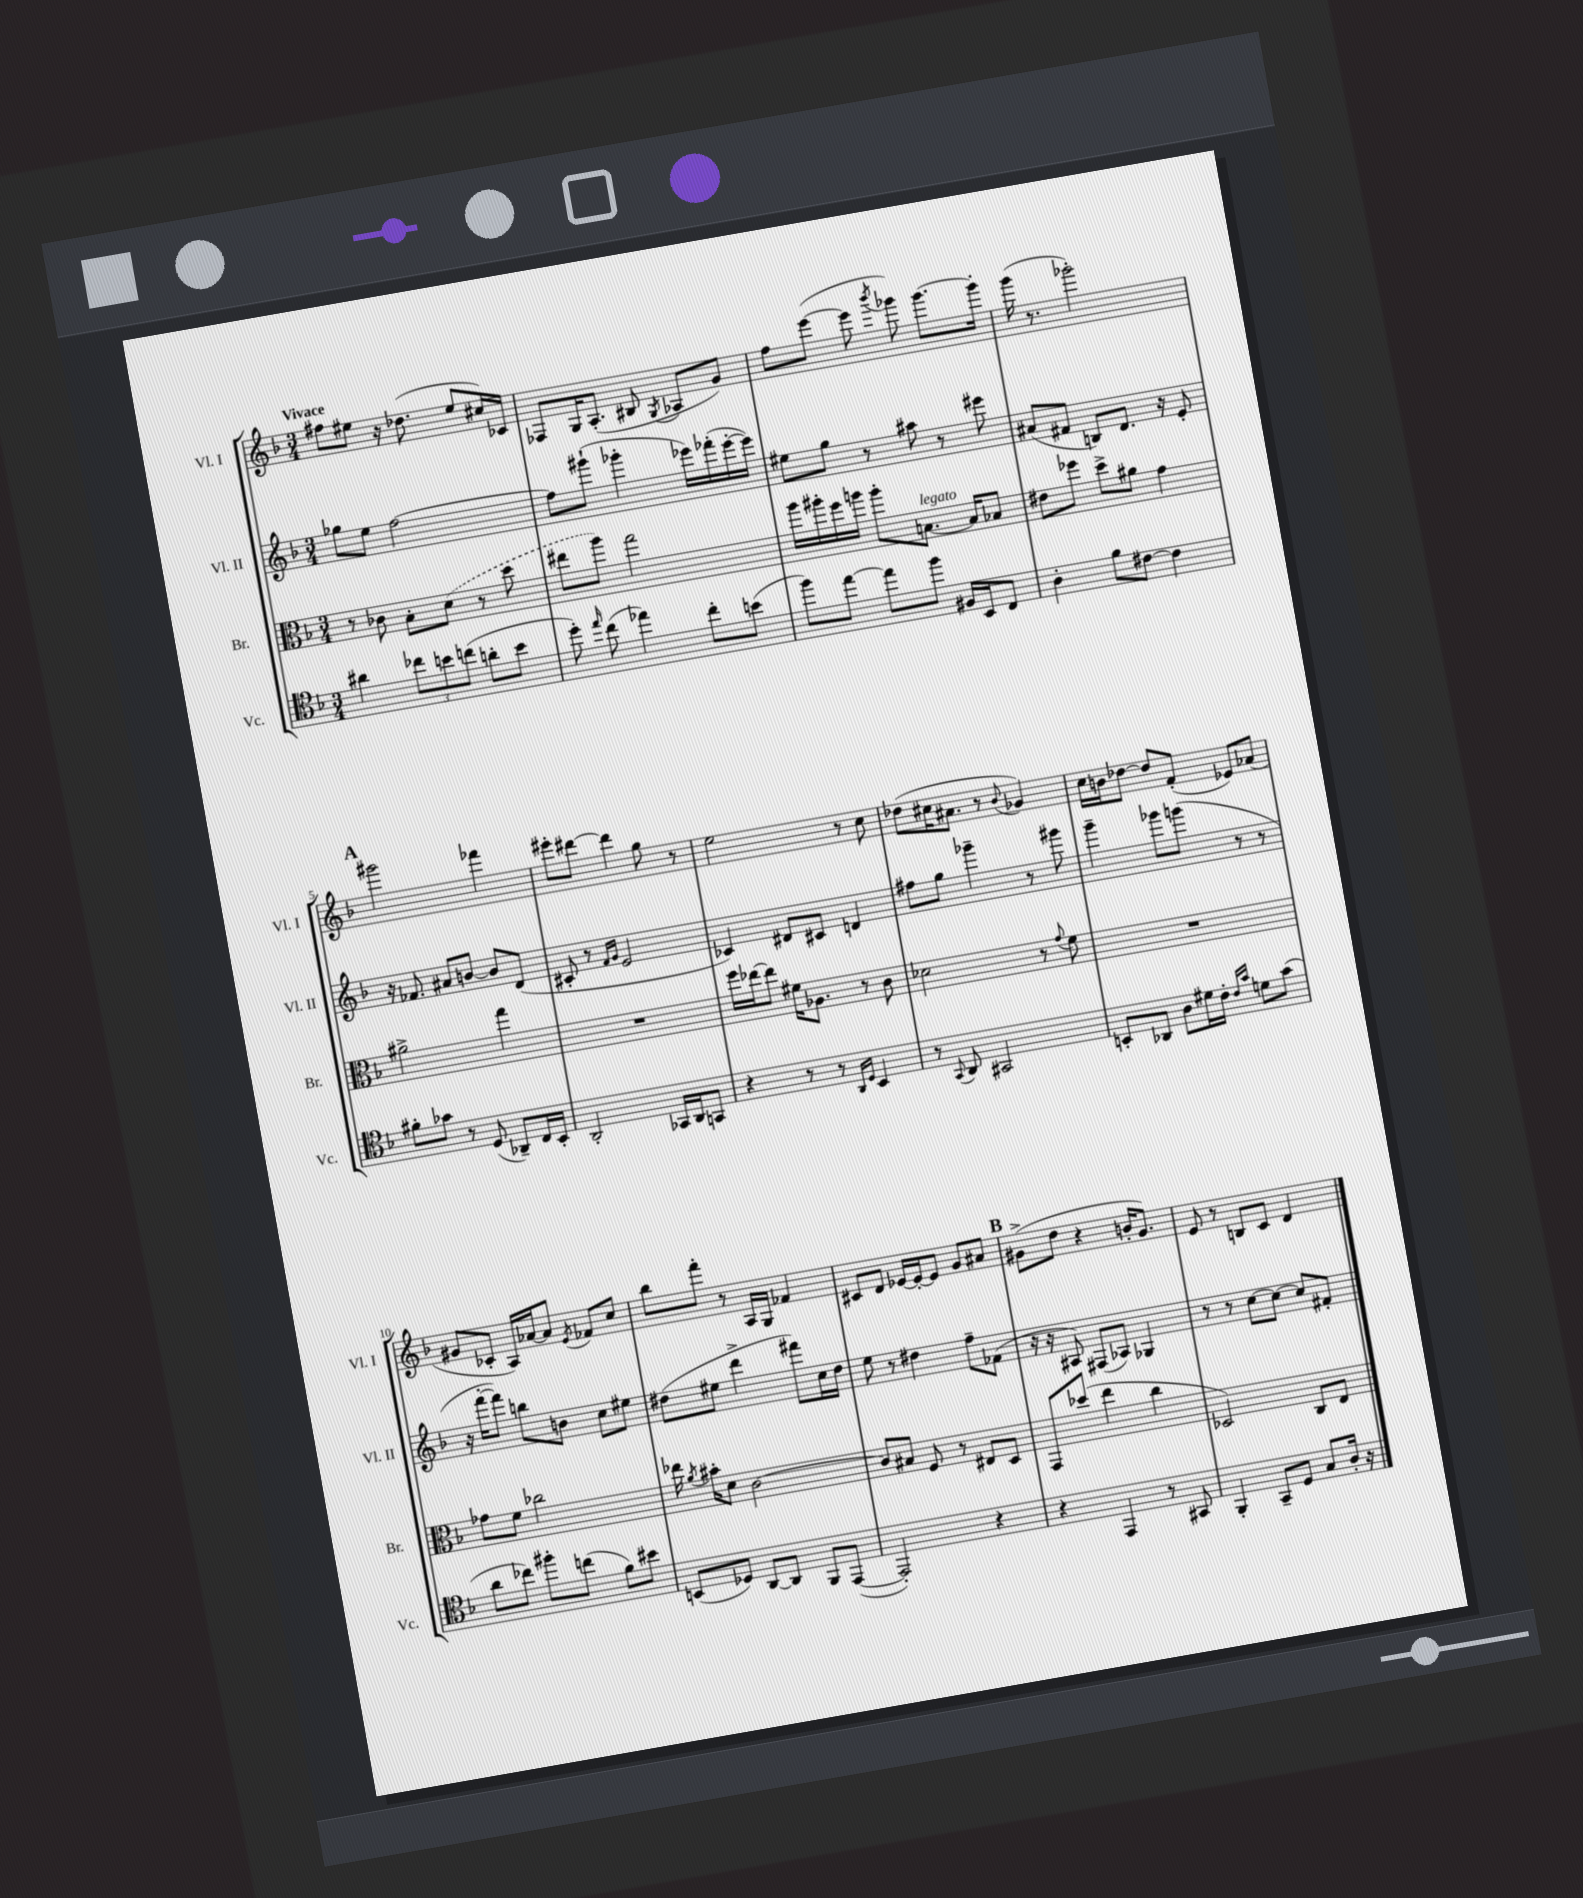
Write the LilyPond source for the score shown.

<<
\new StaffGroup <<
\new Staff = "s0" \with { instrumentName = "Vl. I" shortInstrumentName = "Vl. I" } {
    \clef treble \key f \major \numericTimeSignature \time 3/4 \tempo "Vivace"
    \autoBeamOff fis''8[ eis''8] r16 des''8.( eis''8[ cis''16) ces'16] |
    fes8[ g16 a8.]-.( bis8 \acciaccatura { g8 } aes8[ g'8]) |
    f''8[ e'''8]~( e'''8 \acciaccatura { bes'''8 } ges'''8) ges'''8.[~ ges'''16]-. |
    g'''16( r8. ges'''2-.) |
    \mark \markup { \bold "A" } gis'''2 fes'''4 |
    eis'''8[-. dis'''8]~ dis'''4 g''8 r8 |
    e''2 r8 c''8 |
    des''8[( cis''16 ais'8.] r8 \appoggiatura { bes'8 } ges'4) |
    c''16[ b'16 des''8]~ des''8[ f'8]-.( ees'8[) aes'8]( |
    gis'8[ ces'8]-. a16[) aes'16~ aes'8] \acciaccatura { e'8 } fes'8[ c''8] |
    bes''8[ f'''8]-. r8 a16[ g16] fes'4 |
    cis'8[ d'8] ees'16[~ ees'16~-. ees'8] g'8[ ais'8] |
    \mark \markup { \bold "B" } gis'8[->( d''8] r4 b'16[-. gis'8.]) |
    e'8 r8 b8[ c'8] d'4 \bar "|." |
}
\new Staff = "s1" \with { instrumentName = "Vl. II" shortInstrumentName = "Vl. II" } {
    \clef treble \key f \major \numericTimeSignature \time 3/4
    \autoBeamOff ges''8[ e''8] f''2~ |
    f''8[ gis'''8]-!( ges'''4-. ees'''16[) fes'''16-.( ees'''16~-. ees'''16]) |
    eis''8[ g''8] r8 ais''8 r8 eis'''8 |
    ais'8[( fis'8] b8[) d'8.] r16 e'8-. |
    \mark \markup { \bold "A" } r16 fes'8. ais'8[ b'8]~ b'8[ d'8]( |
    cis'8-. r8 \grace { f'16[ g'16] } e'2 |
    ces'4) dis'8[ cis'8] d'4 |
    fis''8[ g''8] ges'''4-- r8 gis'''8 |
    g'''4-- ges'''8[ g'''8]( r8 r8 |
    r16 f'''16[~-. f'''8]) b''8[ b'8] c''8[ eis''8] |
    dis''8[( eis''8] d'''4-> fis'''8[) c''16 dis''16] |
    e''8 r8 dis''4 f''8[-- fes'8]( |
    \mark \markup { \bold "B" } r16 r16 ais8) fis8[( aes8]) ges4 |
    r8 r8 c''8[~ c''8]~ c''8[ fis'8]-. \bar "|." |
}
\new Staff = "s2" \with { instrumentName = "Br." shortInstrumentName = "Br." } {
    \clef alto \key f \major \numericTimeSignature \time 3/4
    \autoBeamOff r8 ces'8 bes8[-. \once \slurDashed d'8]( r8 d''8 |
    eis''8[ a''8]) g''2 |
    a''16[ ais''16-. f''16 a''16] a''8[-. b8.]~^\markup { \italic "legato" } b16[ bes8] |
    eis'8[ fes''8] d''8[-> ais'8] g'4 |
    \mark \markup { \bold "A" } ais'2-> g''4 |
    R2. |
    f''16[ ees''16~ ees''8] fis'16[ aes8.] r8 c'8 |
    des'2 r8 \appoggiatura { g'8 } f'8 |
    R2. |
    ges'8[ f'8] ces''2 |
    ees''16 \acciaccatura { a'8 } bis'16[-. d'8] c'2~ |
    c'8[ bis8] f8 r8 eis8[ d8] |
    \mark \markup { \bold "B" } g,8[ des''8]( e''4 c''4 |
    des2) c8[ e8] \bar "|." |
}
\new Staff = "s3" \with { instrumentName = "Vc." shortInstrumentName = "Vc." } {
    \clef tenor \key f \major \numericTimeSignature \time 3/4
    \autoBeamOff ais'4 \tuplet 3/2 { ces''8[ b'8 c''8]( } a'8[-. b'8] |
    d''8-.) \grace { e''16 } c''8( ees''4) c''8[-. b'8]( |
    f''8[) e''8]~ e''8[ f''8] fis16[ bes,16 c8] |
    a4-. f'8[ cis'8]~ cis'4 |
    \mark \markup { \bold "A" } fis'8[-. ges'8] r8 d8( aes,8[--) c16 bes,16]-. |
    a,2-. ges,16[ a,16 g,8] |
    r4 r8 r8 \grace { a,16[ d16] } bes,4 |
    r8 \appoggiatura { g,8 } a,8 gis,2 |
    b,8[-. aes,8] a8[ dis'16 c'16]-. \grace { c'16[ g'16] } d'8[ g'8]( |
    a'8[ ces''8]) fis''8[-. c''8]( f'8[) bis'8] |
    b,8[( des8]) a,8[~ a,8] f,8[ e,8]~( |
    e,2-.) r4 |
    \mark \markup { \bold "B" } r4 e,4 r8 gis,8 |
    f,4-. g,8[-- d8] g8[ a16]-. r16 \bar "|." |
}
>>
>>
